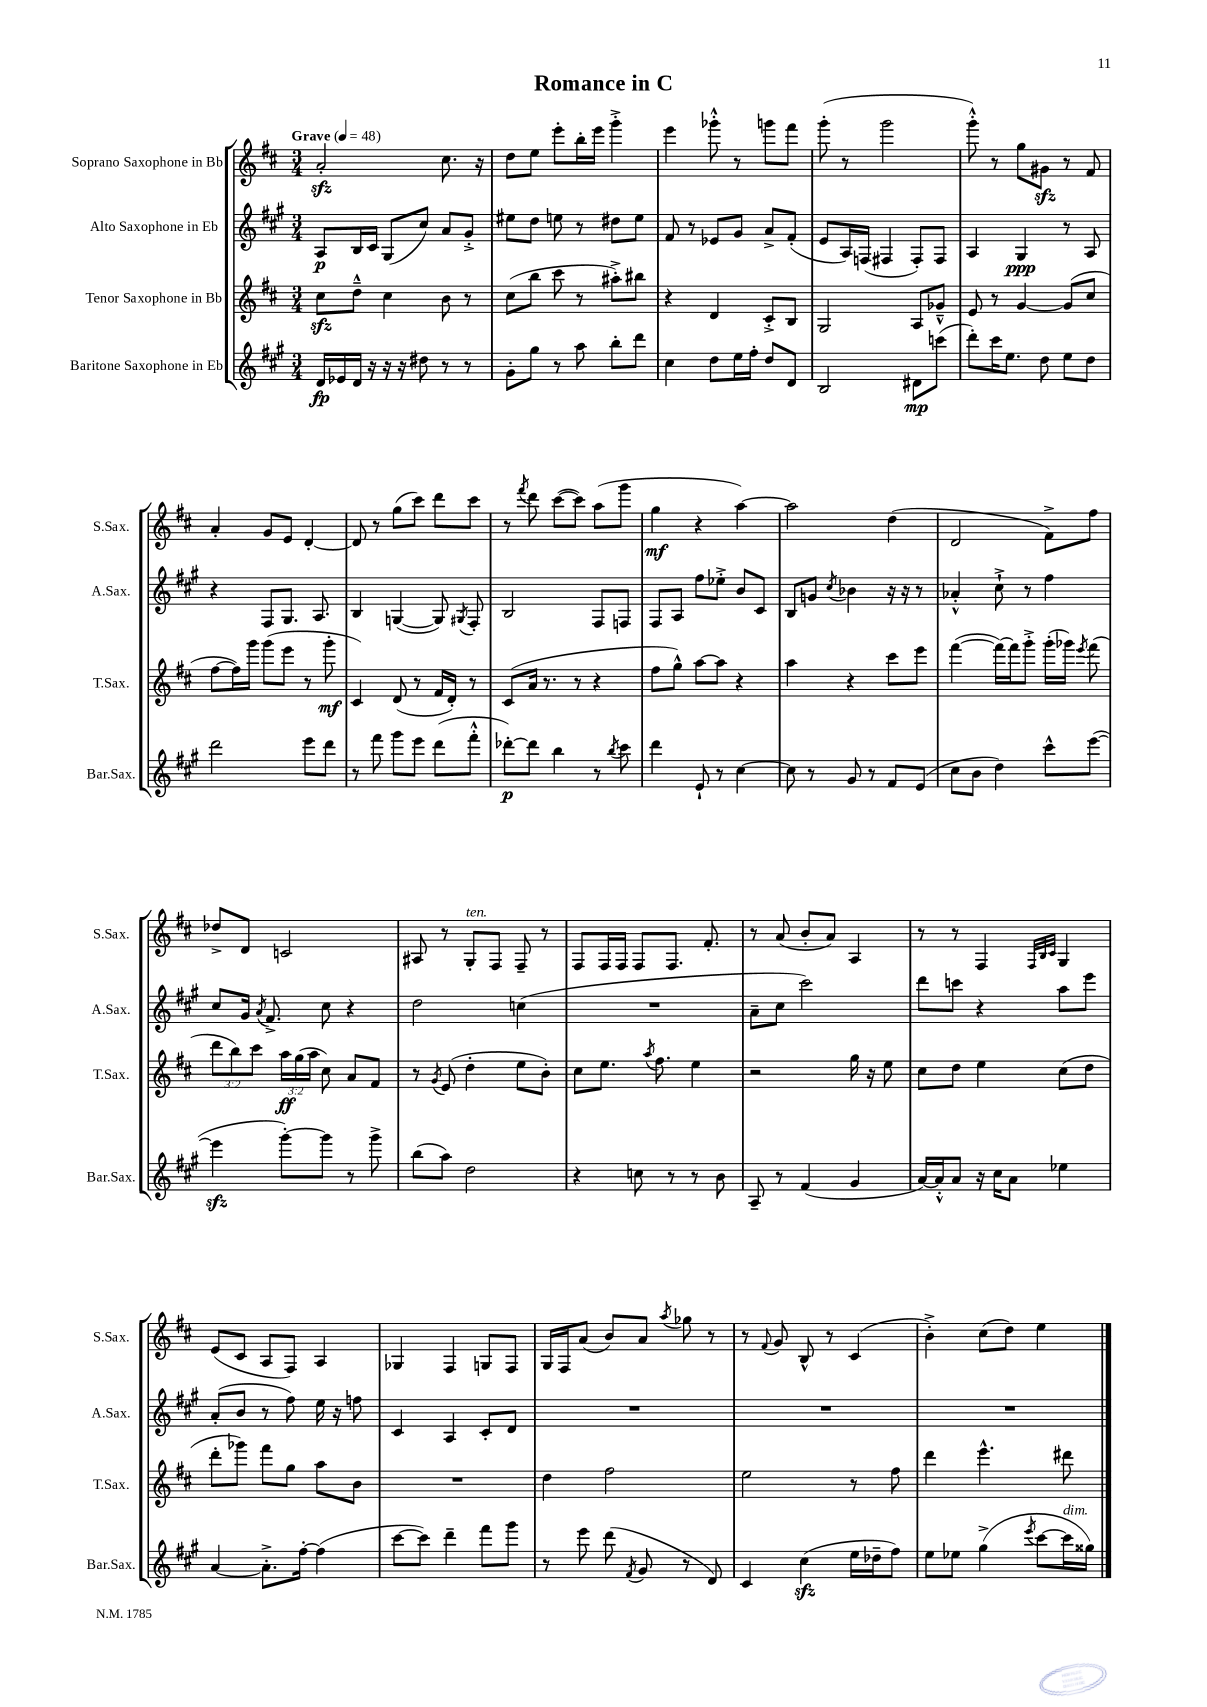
\header { title = "Romance in C" }
<<
\new StaffGroup <<
\new Staff = "s0" \with { instrumentName = "Soprano Saxophone in Bb" shortInstrumentName = "S.Sax." } {
    \clef treble \key d \major \numericTimeSignature \time 3/4 \tempo "Grave" 4 = 48
    \autoBeamOff a'2-.\sfz cis''8. r16 |
    d''8[ e''8] e'''8[-. b''16-. e'''16] g'''4-.-> |
    e'''4 ges'''8-.-^ r8 g'''8[ fis'''8] |
    g'''8-.( r8 g'''2 |
    g'''8-.-^) r8 g''8[ gis'8]\sfz r8 fis'8 |
    a'4-. g'8[ e'8] d'4~-. |
    d'8 r8 g''8[( cis'''8]) d'''8[ cis'''8] |
    r8 \acciaccatura { fis'''8 } d'''8 cis'''8[~( cis'''8]) a''8[( g'''8] |
    g''4\mf r4 a''4~) |
    a''2 d''4( |
    d'2 fis'8[->) fis''8] |
    des''8[-> d'8] c'2 |
    ais8 r8 g8[-.^\markup { \italic "ten." } fis8] fis8-- r8 |
    fis8[ fis16 fis16] fis8[ fis8.] fis'8.-. |
    r8 a'8( b'8[-. a'8]) a4 |
    r8 r8 fis4 \grace { fis32[ b32 cis'32] } g4 |
    e'8[( cis'8] a8[ fis8]) a4 |
    ges4 fis4 g8[ fis8] |
    g16[ fis16 a'8]( b'8[) a'8] \acciaccatura { a''8 } ges''8 r8 |
    r8 \appoggiatura { fis'8 } g'8 b8-^ r8 cis'4( |
    b'4-.->) cis''8[( d''8]) e''4 \bar "|." |
}
\new Staff = "s1" \with { instrumentName = "Alto Saxophone in Eb" shortInstrumentName = "A.Sax." } {
    \clef treble \key a \major \numericTimeSignature \time 3/4
    \autoBeamOff a8[\p b16 cis'16] gis8[( cis''8]) a'8[ gis'8]-.-> |
    eis''8[ d''8] e''8 r8 dis''8[ e''8] |
    fis'8 r8 ees'8[ gis'8] a'8[-> fis'8]-.( |
    e'8[ a16) f16]( fis4 fis8[-.) fis8] |
    a4 gis4\ppp r8 a8 |
    r4 fis8[ gis8.] a8. |
    b4 g4~( g8) \acciaccatura { gis8 } fis8-. |
    b2 fis8[ f8] |
    fis8[ a8] fis''8[ ees''8]-.-> b'8[ cis'8] |
    b8[ g'8] \acciaccatura { cis''8 } bes'4 r16 r16 r8 |
    aes'4-.-^ cis''8-!-> r8 fis''4 |
    cis''8[ gis'16] \acciaccatura { a'8 } fis'8.-> cis''8 r4 |
    d''2 c''4( |
    R2. |
    a'8[-- cis''8] cis'''2) |
    d'''8[ c'''8] r4 a''8[ e'''8] |
    a'8[-.( b'8] r8 fis''8) e''16 r16 f''8 |
    cis'4 a4 cis'8[-. d'8] |
    R2. |
    R2. |
    R2. \bar "|." |
}
\new Staff = "s2" \with { instrumentName = "Tenor Saxophone in Bb" shortInstrumentName = "T.Sax." } {
    \clef treble \key d \major \numericTimeSignature \time 3/4 \override Staff.TupletNumber.text = #tuplet-number::calc-fraction-text
    \autoBeamOff cis''8[\sfz d''8]---^ cis''4 b'8 r8 |
    cis''8[( b''8] cis'''8 r8 ais''8[-.->) bis''8] |
    r4 d'4 cis'8[-.-> b8] |
    g2 a8[ ges'8]---^ |
    e'8 r8 g'4~ g'8[( cis''8] |
    fis''8[~ fis''16) g'''16] g'''8[( e'''8] r8 g'''8-.\mf |
    cis'4) d'8( r8 fis'16[ d'16]-.) r8 |
    cis'8[( a'16] r8. r8 r4 |
    fis''8[ g''8]-^) a''8[~ a''8] r4 |
    a''4 r4 cis'''8[ e'''8] |
    fis'''4~( fis'''16[~) fis'''16 g'''8]-.-> g'''16[-.( ges'''16]) \acciaccatura { e'''8 } fis'''8( |
    \tuplet 3/2 { d'''8[ b''8) cis'''8] } \tuplet 3/2 { a''16[\ff g''16( a''16] } cis''8) a'8[ fis'8] |
    r8 \acciaccatura { g'8 } e'8( d''4-. e''8[ b'8]-.) |
    cis''8[ e''8.] \acciaccatura { a''8 } fis''8. e''4 |
    r2 g''16 r16 e''8 |
    cis''8[ d''8] e''4 cis''8[( d''8] |
    d'''8[-. ges'''8]) fis'''8[ g''8] a''8[ b'8] |
    R2. |
    d''4 fis''2 |
    e''2 r8 fis''8 |
    d'''4 e'''4.-^ dis'''8 \bar "|." |
}
\new Staff = "s3" \with { instrumentName = "Baritone Saxophone in Eb" shortInstrumentName = "Bar.Sax." } {
    \clef treble \key a \major \numericTimeSignature \time 3/4
    \autoBeamOff d'16[\fp ees'16 d'16] r16 r16 r16 dis''8 r8 r8 |
    gis'8[-. gis''8] r8 a''8 b''8[-. d'''8] |
    cis''4 d''8[ e''16 fis''16]-. d''8[ d'8] |
    b2 dis'8[\mp c'''8]( |
    d'''8[-.) cis'''16 e''8.] d''8 e''8[ d''8] |
    d'''2 e'''8[ d'''8] |
    r8 fis'''8 gis'''8[ e'''8] d'''8[( fis'''8]-.-^ |
    des'''8[~-.\p) des'''8] b''4 r8 \acciaccatura { b''8 } cis'''8 |
    d'''4 e'8-! r8 cis''4~ |
    cis''8 r8 gis'8 r8 fis'8[ e'8]( |
    cis''8[ b'8] d''4) cis'''8[-^ e'''8]~( |
    e'''4\sfz gis'''8[~-.) gis'''8] r8 gis'''8-> |
    b''8[( a''8]) d''2 |
    r4 c''8 r8 r8 b'8 |
    a8-- r8 fis'4( gis'4 |
    a'16[~) a'16-.-^ a'8] r16 cis''16[ a'8] ees''4 |
    a'4~ a'8.[-.-> fis''16]~-. fis''4( |
    cis'''8[~ cis'''8]) d'''4-- fis'''8[ gis'''8] |
    r8 e'''8 d'''8( \acciaccatura { fis'8 } gis'8 r8 d'8) |
    cis'4 cis''4\sfz( e''16[ des''16-- fis''8]) |
    e''8[ ees''8] gis''4->( \acciaccatura { e'''8 } cis'''8[~ cis'''16^\markup { \italic "dim." } gisis''16]) \bar "|." |
}
>>
>>
\layout { \context { \Score \remove "Bar_number_engraver" } }
